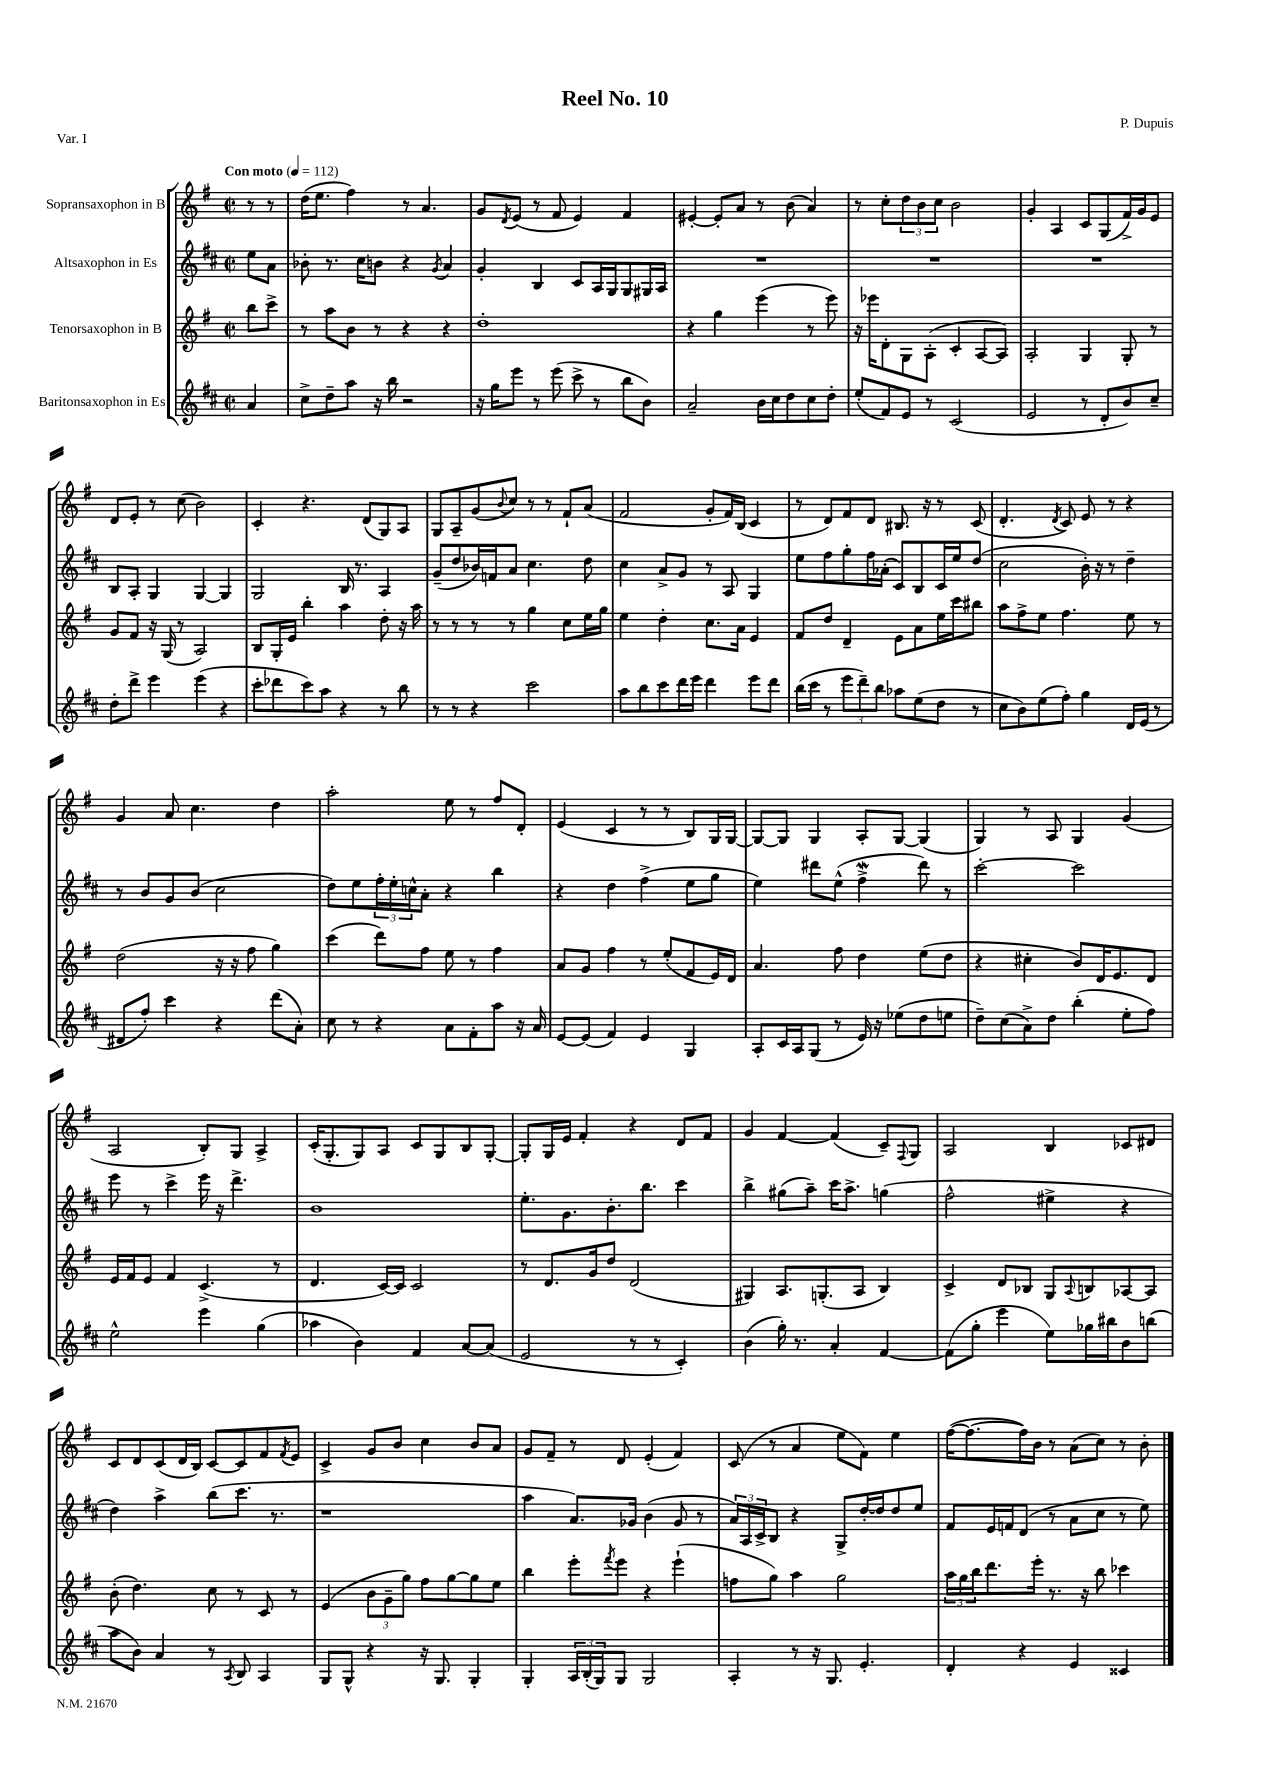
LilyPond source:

\header { title = "Reel No. 10" composer = "P. Dupuis" piece = "Var. I" }
<<
\new StaffGroup <<
\new Staff = "s0" \with { instrumentName = "Sopransaxophon in B" } {
    \clef treble \key g \major \defaultTimeSignature \time 2/2 \partial 4 \tempo "Con moto" 4 = 112
    r8 r8 |
    d''16( e''8. fis''4) r8 a'4. |
    g'8 \acciaccatura { d'8 } e'8( r8 fis'8 e'4) fis'4 |
    eis'4~-. eis'8-. a'8 r8 b'8( a'4) |
    r8 c''8-. \tuplet 3/2 { d''8 b'8 c''8 } b'2 |
    g'4-. a4 c'8 g8( fis'16->) g'16 e'8 |
    d'8 e'8-. r8 c''8( b'2) |
    c'4-. r4. d'8( g8) a8 |
    g8 a8-- g'8( \appoggiatura { b'8 } c''8) r8 r8 fis'8-! a'8( |
    fis'2 g'8-. fis'16) b16( c'4 |
    r8 d'8) fis'8 d'8 bis8. r16 r8 c'8( |
    d'4.-. \acciaccatura { d'8 } c'8) e'8 r8 r4 |
    g'4 a'8 c''4. d''4 |
    a''2-. e''8 r8 fis''8 d'8-. |
    e'4( c'4 r8 r8 b8) g16 g16~ |
    g8~ g8 g4 a8-. g8~ g4( |
    g4) r8 a8 g4 g'4( |
    a2 b8-.) g8 a4-> |
    c'16-.( g8.-. g8) a8 c'8 g8 b8 g8~-. |
    g8-. g16 e'16 fis'4-. r4 d'8 fis'8 |
    g'4 fis'4~ fis'4( c'8--) \appoggiatura { fis8 } g8 |
    a2 b4 ces'8 dis'8 |
    c'8 d'8 c'8( d'16 b16) c'8~ c'8 fis'8 \acciaccatura { fis'8 } e'8 |
    c'4-> g'8 b'8 c''4 b'8 a'8 |
    g'8 fis'8-- r8 d'8 e'4-.( fis'4) |
    c'8( r8 a'4 e''8 fis'8) e''4 |
    fis''16~( fis''8.~ fis''16) b'16 r8 a'8( c''8) r8 b'8-. \bar "|." |
}
\new Staff = "s1" \with { instrumentName = "Altsaxophon in Es" } {
    \clef treble \key d \major \defaultTimeSignature \time 2/2 \partial 4
    e''8 a'8 |
    bes'8-. r8. cis''16 b'8 r4 \acciaccatura { g'8 } a'4 |
    g'4-. b4 cis'8 a16 g16 g8 gis16 a16 |
    R1 |
    R1 |
    R1 |
    b8 a8-. g4 g4~ g4 |
    g2 b16 r8. a4 |
    g'8--( d''8 bes'16) f'16 a'8 cis''4. d''8 |
    cis''4 a'8-> g'8 r8 a8 g4 |
    e''8 fis''8 g''8-. fis''16 aes'16-.( cis'8) b8 cis'16 e''16 d''8( |
    cis''2 b'16-.) r16 r8 d''4-- |
    r8 b'8 g'8 b'8( cis''2 |
    d''8) e''8 \tuplet 3/2 { fis''16-. e''16-. c''16-^ } a'8-. r4 b''4 |
    r4 d''4 fis''4->( e''8 g''8 |
    e''4) dis'''8 e''8-^( fis''4->\mordent dis'''8) r8 |
    cis'''2~-. cis'''2 |
    e'''8 r8 cis'''4-> e'''16 r16 d'''4.-> |
    b'1 |
    e''8.-. g'8. b'8.-. b''8. cis'''4 |
    b''4-> gis''8( a''8--) cis'''16 a''8.-> g''4( |
    fis''2-^ eis''4-> r4 |
    d''4) a''4-> b''8( cis'''8. r8. |
    r1 |
    a''4 a'8.) ges'16 b'4( ges'8 r8 |
    \tuplet 3/2 { a'16) a16 cis'16-> } b8 r4 g8-> d''16~-. d''16 d''8 e''8 |
    fis'8 e'16 f'16 d'8( r8 a'8 cis''8 r8 e''8) \bar "|." |
}
\new Staff = "s2" \with { instrumentName = "Tenorsaxophon in B" } {
    \clef treble \key g \major \defaultTimeSignature \time 2/2 \partial 4
    b''8 c'''8-> |
    r8 a''8 b'8 r8 r4 r4 |
    d''1-. |
    r4 g''4 e'''4( r8 e'''8) |
    r16 ees'''16 d'8-. g8 a8-.( c'4-. a8~ a8) |
    a2-. g4 g8-. r8 |
    g'8 fis'8 r16 g16( r8 a2) |
    b8 g16-. e'16 b''4-. a''4 d''8-. r16 a''16 |
    r8 r8 r8 r8 g''4 c''8 e''16 g''16 |
    e''4 d''4-. c''8. a'16 e'4 |
    fis'8 d''8 d'4-- e'8 a'8 e''16 c'''16 bis''8 |
    a''8 fis''8-> e''8 fis''4. e''8 r8 |
    d''2( r16 r16 fis''8 g''4) |
    c'''4( d'''8) fis''8 e''8 r8 fis''4 |
    a'8 g'8 fis''4 r8 e''8-.( fis'8 e'16) d'16 |
    a'4. fis''8 d''4 e''8( d''8 |
    r4 cis''4-. b'8) d'16 e'8. d'8 |
    e'16 fis'16 e'8 fis'4 c'4.->( r8 |
    d'4. c'16~) c'16 c'2 |
    r8 d'8. g'16 d''8 d'2( |
    gis4) a8. g8.-.( a8 b4) |
    c'4-> d'8 bes8 g8 \appoggiatura { a8 } b8 aes8~ aes8 |
    b'8-.( d''4.) c''8 r8 c'8 r8 |
    e'4( \tuplet 3/2 { b'8 g'8-- g''8) } fis''8 g''8~ g''8 e''8 |
    b''4 e'''8-. \acciaccatura { fis'''8 } e'''8 r4 e'''4-!( |
    f''8 g''8) a''4 g''2 |
    \tuplet 3/2 { a''16 g''16 b''16 } d'''8. e'''16-. r8. r16 b''8 ces'''4 \bar "|." |
}
\new Staff = "s3" \with { instrumentName = "Baritonsaxophon in Es" } {
    \clef treble \key d \major \defaultTimeSignature \time 2/2 \partial 4
    a'4 |
    cis''8-> d''8-- a''8 r16 b''16 r2 |
    r16 g''16 e'''8 r8 e'''8( cis'''8-> r8 b''8 b'8) |
    a'2-- b'16 cis''16 d''8 cis''8 d''8-. |
    e''8-.( fis'8) e'8 r8 cis'2( |
    e'2 r8 d'8-. b'8) cis''8-- |
    d''8-. d'''8-> e'''4 e'''4( r4 |
    cis'''8-. des'''8 cis'''8) a''8 r4 r8 b''8 |
    r8 r8 r4 cis'''2 |
    a''8 b''8 cis'''8 d'''16 e'''16 d'''4 e'''8 d'''8 |
    b''16( cis'''16 r8 \tuplet 3/2 { e'''8 d'''8--) b''8 } aes''8 e''8( d''8 r8 |
    cis''8 b'8) e''8( fis''8-.) g''4 d'16 e'16( r8 |
    dis'8 fis''8-.) cis'''4 r4 d'''8( a'8-.) |
    cis''8 r8 r4 a'8 fis'8-. a''8 r16 a'16 |
    e'8~ e'8( fis'4) e'4 g4 |
    a8-. cis'16 a16 g8( r8 e'16) r16 ees''8( d''8 e''8 |
    d''8--) cis''8( a'8->) d''8 b''4-.( e''8-. fis''8) |
    e''2-^ e'''4 g''4( |
    aes''4 b'4) fis'4 a'8~ a'8( |
    e'2 r8 r8 cis'4-.) |
    b'4( g''16-.) r8. a'4-. fis'4~ |
    fis'8( g''8-. e'''4 e''8) ges''16 bis''16 b'8 b''8( |
    a''8 b'8) a'4 r8 \acciaccatura { a8 } b8 a4 |
    g8 g8-^ r4 r16 g8. g4-. |
    g4-. \tuplet 3/2 { a16 b16-.( g16) } g8 g2 |
    a4-. r8 r16 g8. e'4.-. |
    d'4-. r4 e'4 cisis'4 \bar "|." |
}
>>
>>
\layout { \context { \Score \remove "Bar_number_engraver" } }
